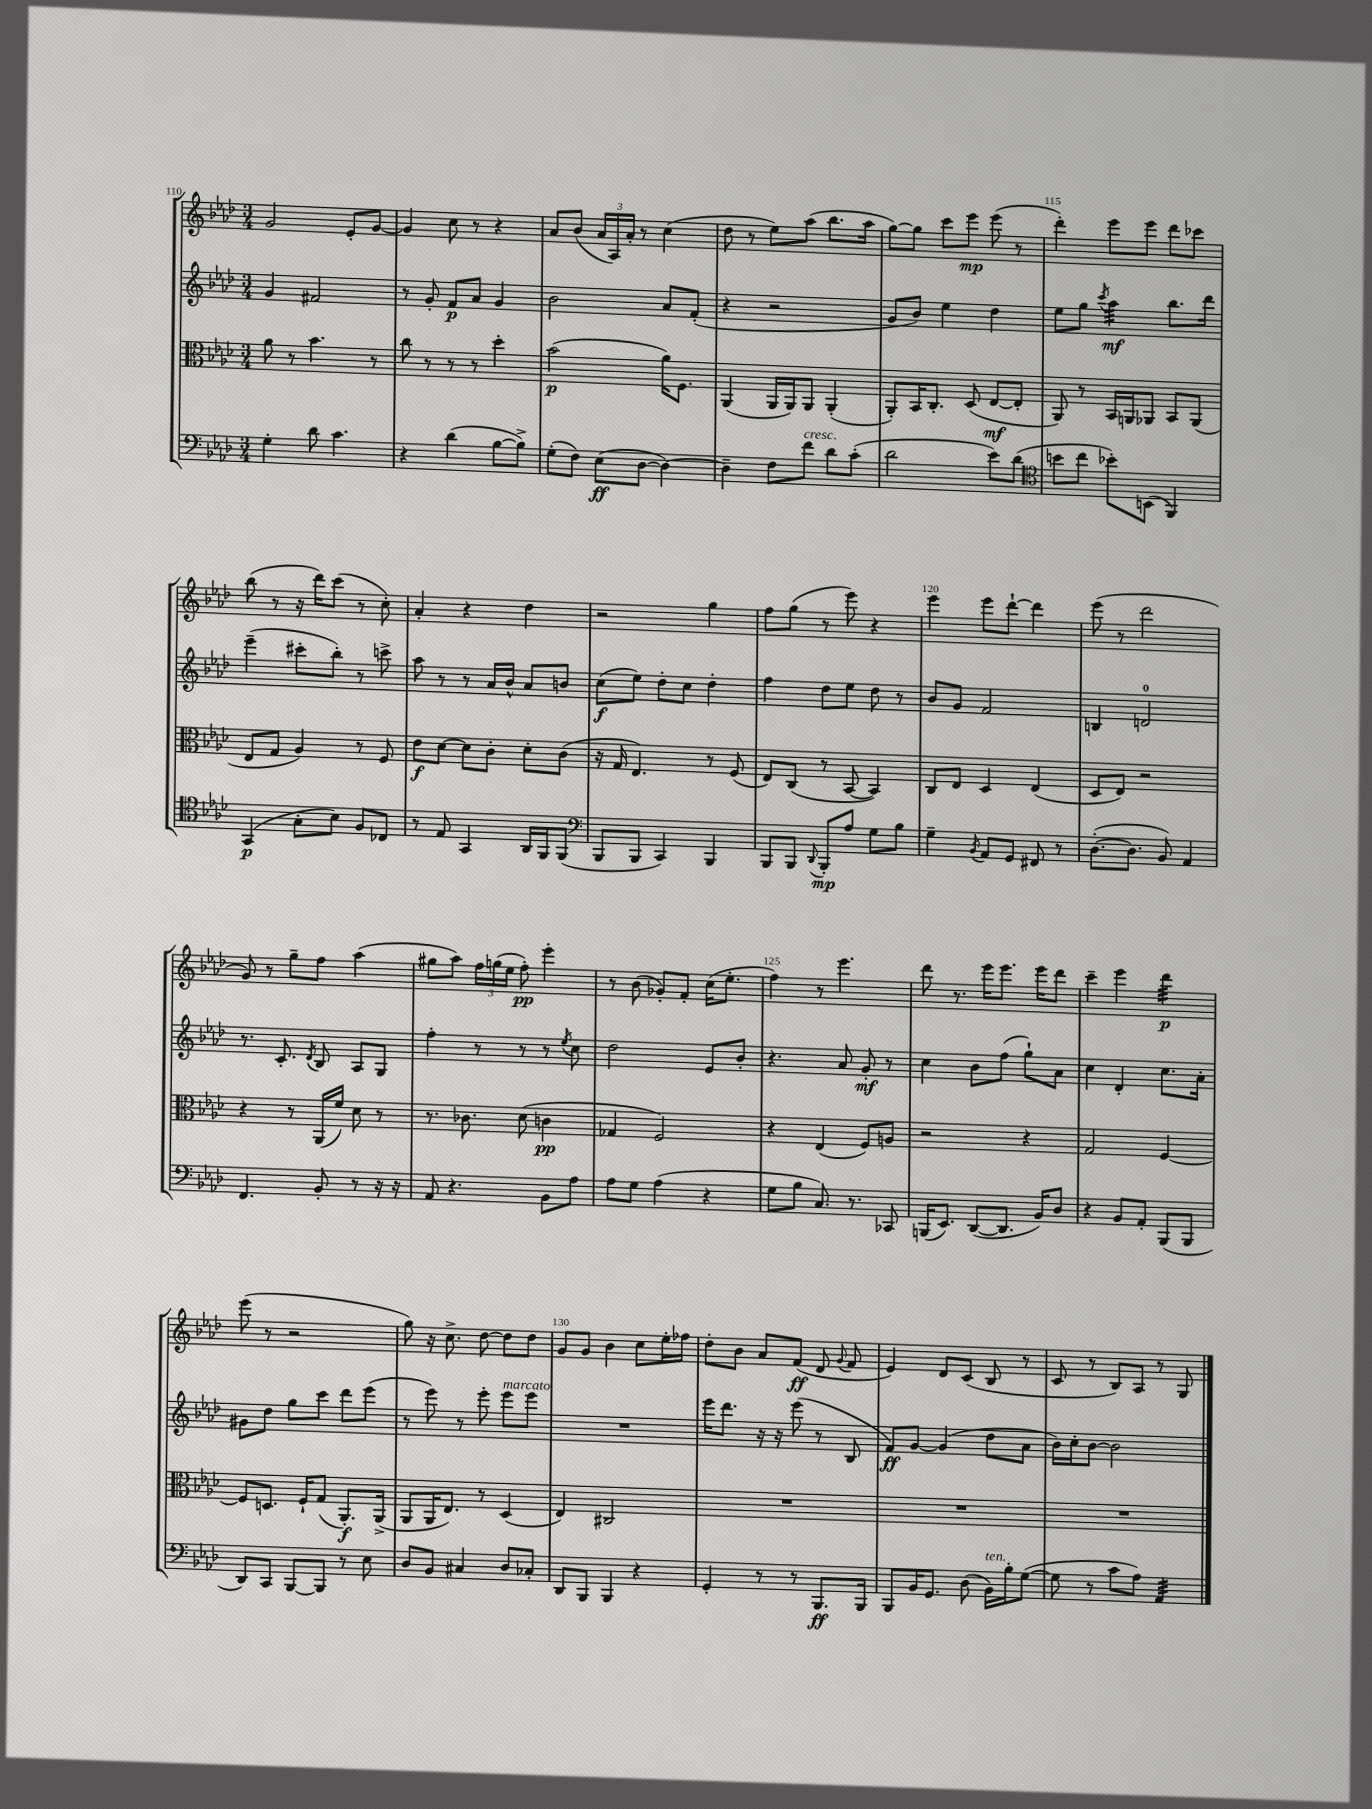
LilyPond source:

<<
\new StaffGroup <<
\new Staff = "s0" {
    \clef treble \key aes \major \numericTimeSignature \time 3/4
    \autoBeamOff g'2 ees'8[-. g'8]~ |
    g'4 c''8 r8 r4 |
    aes'8[ bes'8]( \tuplet 3/2 { aes'16[ aes16) aes'16]-. } r8 c''4( |
    des''8 r8 ees''8[) aes''8]( bes''8.[ aes''16] |
    g''8[~) g''8] c'''8[ ees'''8]\mp ees'''8( r8 |
    des'''4-.) ees'''8[ ees'''8] des'''8[ ces'''8] |
    bes''8( r8 r16 des'''16[) c'''8]( r8 c''8-.) |
    aes'4-. r4 des''4 |
    r2 g''4 |
    f''8[ g''8]( r8 ees'''8) r4 |
    ees'''4 ees'''8[ des'''8]~-! des'''4 |
    ees'''8( r8 des'''2 |
    g'8) r8 g''8[-- f''8] aes''4( |
    gis''8[ aes''8]) \tuplet 3/2 { f''16[ g''16( ees''16] } f''8-.\pp) ees'''4-. |
    r8 bes'8( ges'8[-.) f'8]-. c''16[( ees''8.]-. |
    f''4) r8 ees'''4. |
    des'''8 r8. ees'''16[ ees'''8.] ees'''16[ des'''8] |
    c'''4-- ees'''4 des'''4:32\p |
    ees'''8( r8 r2 |
    g''8) r16 c''8.-> des''8~ des''8[ des''8] |
    g'8[ g'8] bes'4 c''8[ ees''16-. fes''16] |
    des''8[-. bes'8] aes'8[ f'8]\ff( des'8 \appoggiatura { g'8 } f'8 |
    ees'4) des'8[ c'8]( bes8 r8 |
    c'8 r8 bes8[) aes8] r8 g8 \bar "|." |
}
\new Staff = "s1" {
    \clef treble \key aes \major \numericTimeSignature \time 3/4
    \autoBeamOff g'4 fis'2 |
    r8 g'8-. f'8[\p aes'8] g'4 |
    bes'2 aes'8[ f'8]-.( |
    r4 r2 |
    g'8[ bes'8]) ees''4 des''4 |
    ees''8[ g''8] \acciaccatura { c'''8 } aes''4:32\mf bes''8.[ des'''16] |
    ees'''4--( cis'''8[-. bes''8]-.) r8 c'''8-> |
    aes''8 r8 r8 aes'16[ bes'16]-^ aes'8[ b'8] |
    c''8[\f( ees''8]) des''8[-. c''8] des''4-. |
    f''4 des''8[ ees''8] des''8 r8 |
    bes'8[ g'8] f'2 |
    b4 d'2-0 |
    r8. c'8.-. \acciaccatura { des'8 } bes8 aes8[ g8] |
    f''4-. r8 r8 r8 \acciaccatura { ees''8 } c''8 |
    des''2 ees'8[ bes'8]-. |
    r4. aes'8 g'8-.\mf r8 |
    c''4 bes'8[ f''8]( g''8[-!) aes'8] |
    c''4 des'4-. c''8.[ aes'16]-. |
    gis'8[ des''8] g''8[ c'''8] des'''8[ ees'''8]( |
    r8 ees'''8) r8 ees'''8-. ees'''8[^\markup { \italic "marcato" } ees'''8] |
    R2. |
    ees'''16[ des'''8.] r16 r16 ees'''8( r8 bes8 |
    f'8[\ff) g'8]~ g'4( des''8[ aes'8] |
    bes'16[) c''16-. bes'8]~ bes'2 \bar "|." |
}
\new Staff = "s2" {
    \clef alto \key aes \major \numericTimeSignature \time 3/4
    \autoBeamOff aes'8 r8 bes'4. r8 |
    c''8 r8 r8 r8 des''4-. |
    bes'2\p( aes'16[) f8.] |
    aes,4( aes,16[ aes,16) aes,8] aes,4-.( |
    aes,8[-.) bes,16 c8.]-. des8( ees8[~\mf ees8]-. |
    aes,8) r8 bes,16[ a,16 aes,8] bes,8[ aes,8]( |
    ees8[ g8] aes4) r8 f8 |
    ees'8[\f des'8]~ des'8[ c'8]-. des'8[-. c'8]( |
    r16 g16 ees4.) r8 f8( |
    ees8[) c8]( r8 bes,8~ bes,4) |
    c8[ ees8] des4 ees4( |
    des8[ ees8]) r2 |
    r4 r8 aes,16[( f'16]) des'8 r8 |
    r8. ces'8. des'8( c'4\pp |
    ges4 f2) |
    r4 ees4( f8[) a8] |
    r2 r4 |
    g2 f4~ |
    f8[ d8.] f16[-! g8]( aes,8.[-.\f) aes,16]->( |
    aes,8[ aes,16 ees8.]) r8 des4( |
    ees4) cis2 |
    R2. |
    R2. |
    R2. \bar "|." |
}
\new Staff = "s3" {
    \clef bass \key aes \major \numericTimeSignature \time 3/4
    \autoBeamOff g4-. des'8 c'4. |
    r4 des'4( bes8[~ bes8]->) |
    g8[-.( f8]) ees8[\ff( des8]~ des4~) |
    des4-- f8[ f'8]^\markup { \italic "cresc." } des'8[ c'8]-.( |
    des'2 ees'8[) des'8]( |
    \clef tenor b'8[ c''8] bes'8[-.) b,8]( f,4) |
    g,4\p( g8[-. bes8]) f8[ ces8] |
    r8 ees8 g,4 aes,16[ f,16 f,8]( |
    \clef bass bes,,8[ bes,,8] c,4) bes,,4 |
    bes,,8[ bes,,8] \appoggiatura { des,8 } bes,,8[-.\mp aes8] g8[ bes8] |
    g4-- \acciaccatura { bes,8 } aes,8[ g,8] fis,8 r8 |
    des8.[~-.( des8.] bes,8) aes,4 |
    f,4. bes,8-. r8 r16 r16 |
    aes,8 r4. bes,8[ aes8] |
    aes8[ g8] aes4( r4 |
    g8[ bes8] c8.) r8. ces,8 |
    b,,16[( ees,8.]) des,8[~( des,8.] bes,16[) des8] |
    r4 bes,8[ aes,8]-. bes,,8[( bes,,8] |
    des,8[) c,8] bes,,8[~ bes,,8] r8 ees8 |
    des8[ bes,8] cis4 des8[ ces8]-. |
    des,8[ bes,,8] bes,,4 r4 |
    g,4-. r8 r8 bes,,8.[\ff bes,,16] |
    bes,,8[ bes,16 g,8.] des8( bes,16[^\markup { \italic "ten." }) bes16-. g8]~( |
    g8 r8 c'8[ aes8]) aes,4:32 \bar "|." |
}
>>
>>
\layout { \context { \Score currentBarNumber = #110 \override BarNumber.break-visibility = ##(#f #t #t) barNumberVisibility = #(every-nth-bar-number-visible 5) } }
